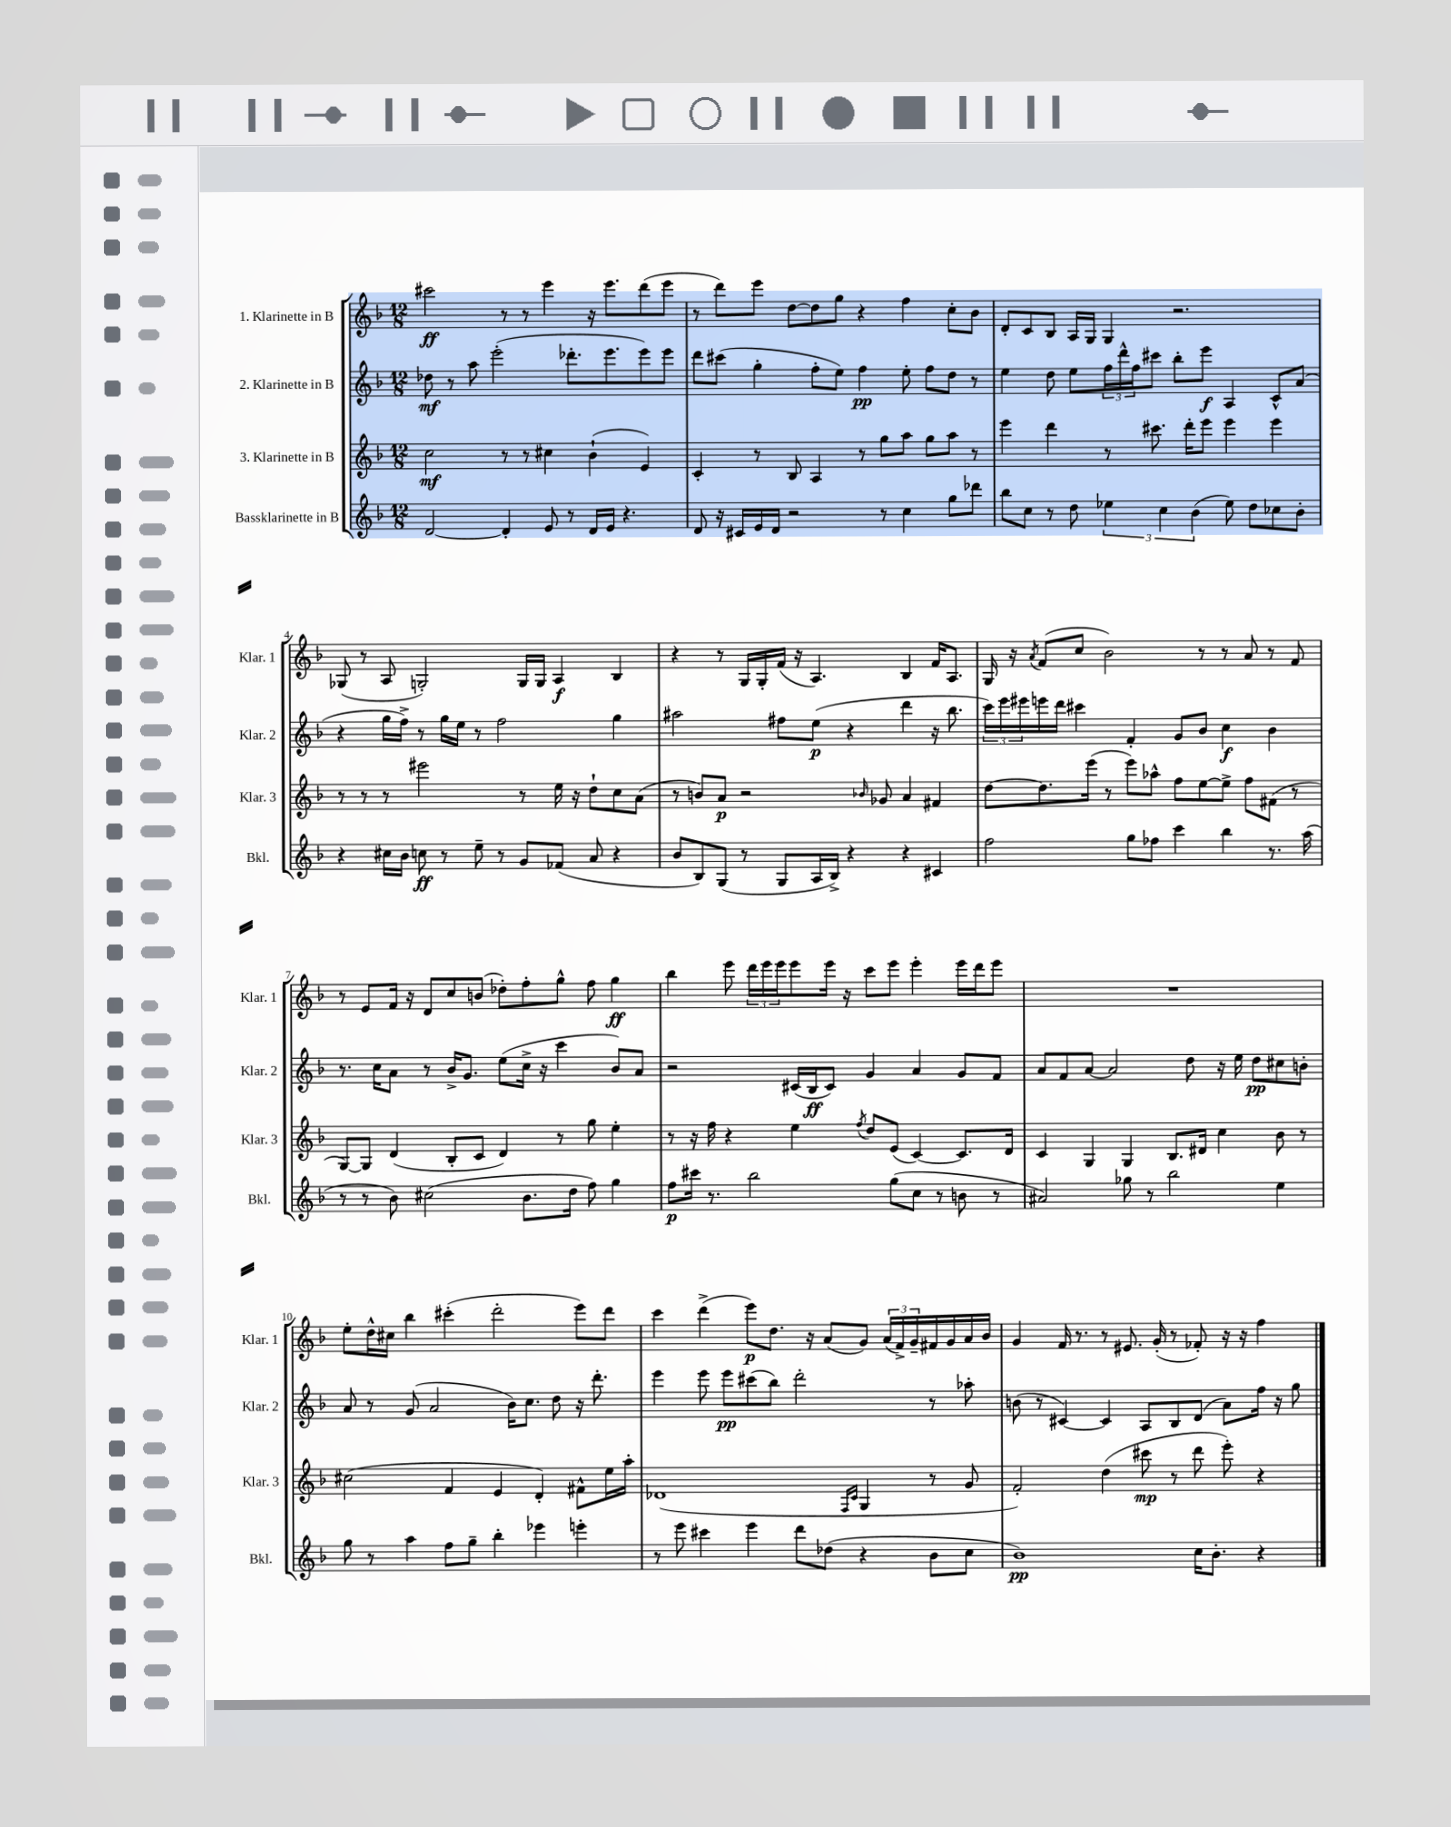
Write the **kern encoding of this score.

**kern	**kern	**kern	**kern
*staff4	*staff3	*staff2	*staff1
*clefG2	*clefG2	*clefG2	*clefG2
*k[b-]	*k[b-]	*k[b-]	*k[b-]
*M12/8	*M12/8	*M12/8	*M12/8
[2d	2cc	8dd-	2ccc#
.	.	8r	.
.	.	8aa	.
.	.	(2eee'	.
4d']	8r	.	8r
.	8r	.	8r
8e	4cc#	.	4eee
8r	.	8.ddd-'	.
16d	(4b-`	.	16r
16e	.	8.eee	8.eee
4.r	.	.	.
.	4e)	8eee)	(8ddd
.	.	8eee	8eee
=	=	=	=
8d	4c'	8ddd	8r
16r	.	(8ccc#	8ddd)
16c#	.	.	.
16e	8r	4gg'	8eee
16d	.	.	.
2r	8B-	.	[8dd
.	4A	8ff'	8dd]
.	.	8ee)	8gg
.	8r	4ff	4r
8r	8gg	.	.
4cc	8aa	8ee'	4ff
.	8gg	8ff	.
8gg	8aa	8dd	8cc'
8ddd-	8r	8r	8b-
=	=	=	=
8bb-	4eee	4ee	8d'
8cc	.	.	8c
8r	4ddd	8dd	8B-
8dd	.	8ee	16A
.	.	.	16G
6ee-	8r	24ff	4G
.	.	24ddd^^	.
.	.	24ff	.
.	8.ccc#	8ccc#	.
6cc	.	.	.
.	.	8bb-'	2.r
.	16ddd'	.	.
(6b-	.	.	.
.	8eee	8eee	.
8ee-)	4eee	4A	.
8dd	.	.	.
8cc-	4eee	8c^^	.
8b-'	.	(8a	.
=	=	=	=
4r	8r	4r	(8G-
.	8r	.	8r
16cc#	8r	16gg	8A
16b-	.	16ff^)	.
8cc	2eee#	8r	2G')
8r	.	16gg	.
.	.	16ee	.
8ee~	.	8r	.
8r	.	2ff	.
8g	8r	.	16G
.	.	.	16G
(8f-	16ee	.	4A
.	16r	.	.
8a	8dd`	.	.
4r	8cc	4gg	4B-
.	(8a	.	.
=	=	=	=
8b-	8r	2aa#	4r
8B-)	8b)	.	.
(8G	8a	.	8r
8r	2r	.	16G
.	.	.	16G'
8G	.	8ff#	(16f
.	.	.	16r
16A	.	(8ee	4.A)
16B-^)	.	.	.
4r	.	4r	.
.	16qqb-	.	.
.	8g-	.	.
4r	4a	4ddd	4B-
4c#	4f#	16r	16f
.	.	8.bb-	8.A
=	=	=	=
2ff	[8dd	24ccc)	16G
.	.	24eee	.
.	.	.	16r
.	.	24eee#	.
.	.	.	8qa
.	8.dd]	16eee	(8f
.	.	16ddd	.
.	.	4ccc#	8cc
.	(16eee	.	.
.	8r	.	2b-)
8gg	8eee)	4f'	.
8ff-	8aa-^^	.	.
4ccc	8ff	8g	.
.	[8ee	8b-	8r
4bb-	8ee^]	4cc	8r
.	8ff	.	8a
8.r	(8f#	4b-	8r
.	8r	.	8f
(16aa	.	.	.
=	=	=	=
8r	[8G)	8.r	8r
8r	8G]	.	8e
.	.	16cc	.
8b-)	(4d	8a	16f
.	.	.	16r
(2cc#	.	8r	8d
.	8B-'	16b-^	8cc
.	.	8.g	.
.	8c	.	(8b
.	4d)	(8ee	8dd-')
8.b-	.	16cc^	8ff'
.	.	16r	.
.	8r	4ccc	8gg^^
16dd	.	.	.
8ff)	8gg	.	8ff
4gg	4ee'	8b-)	4gg
.	.	8a	.
=	=	=	=
8ff	8r	2r	4bb-
16ccc#	16r	.	.
8.r	16ff	.	.
.	4r	.	8eee
2bb-	.	.	24ddd
.	.	.	24eee
.	.	.	24eee
.	4ee	(16c#	8eee
.	.	16B-	.
.	.	8c#)	16eee
.	.	.	16r
.	8qff	.	.
.	8dd	4g	8ccc
(8gg	(8e	.	8eee
8cc	[4c)	4a	4eee'
8r	.	.	.
8b	8.c]	8g	16eee
.	.	.	16ddd
8r	.	8f	8eee
.	16d	.	.
=	=	=	=
2a#)	4c	8a	1.r
.	.	8f	.
.	4G	[8a	.
.	.	2a]	.
8gg-	4G	.	.
8r	.	.	.
2bb-	8.B-	.	.
.	.	8dd	.
.	16d#	.	.
.	4cc	16r	.
.	.	16ee	.
.	.	8dd	.
4ee	8b-	8cc#	.
.	8r	8b'	.
=	=	=	=
8gg	(2cc#	8a	8ee'
8r	.	8r	16dd^^
.	.	.	16cc#
4aa	.	(8g	4bb-
.	.	2a	.
8ff	4f	.	(4ccc#'
8gg~	.	.	.
4bb-'	4e	.	2ddd'
.	.	16b-)	.
.	.	8.cc	.
4eee-	4d')	.	.
.	.	8dd	.
4eee'	8f#^^	16r	8eee)
.	.	8.ddd'	.
.	16ee	.	8ddd
.	16aa'	.	.
=	=	=	=
8r	(1d-	4eee	4ccc
8eee	.	.	.
4ccc#	.	8eee	(4ddd^
.	.	8eee	.
4eee	.	(8ccc#	8eee)
.	.	8bb-)	8.dd
8ddd	.	2ddd'	.
.	.	.	16r
(8dd-	.	.	(8a
.	16qqF	.	.
.	16qqc	.	.
4r	4G	.	8g)
.	.	.	(24a
.	.	.	24f^)
.	.	.	24g~
8b-	8r	8r	16f#
.	.	.	16g
8cc	8g	8aa-'	16a
.	.	.	16b-
=	=	=	=
1b-)	2f')	(8b	4g
.	.	8r	.
.	.	[4c#)	16f
.	.	.	8.r
.	(4dd	4c#]	8r
.	.	.	8.e#
.	8ccc#	8A	.
.	.	.	(16g'
.	8r	8B-	8r
16cc	8ddd	(8d	8f-')
8.b-'	.	.	.
.	8eee')	8a)	16r
.	.	.	16r
4r	4r	16ff	4ff
.	.	16r	.
.	.	8gg	.
==	==	==	==
*-	*-	*-	*-
